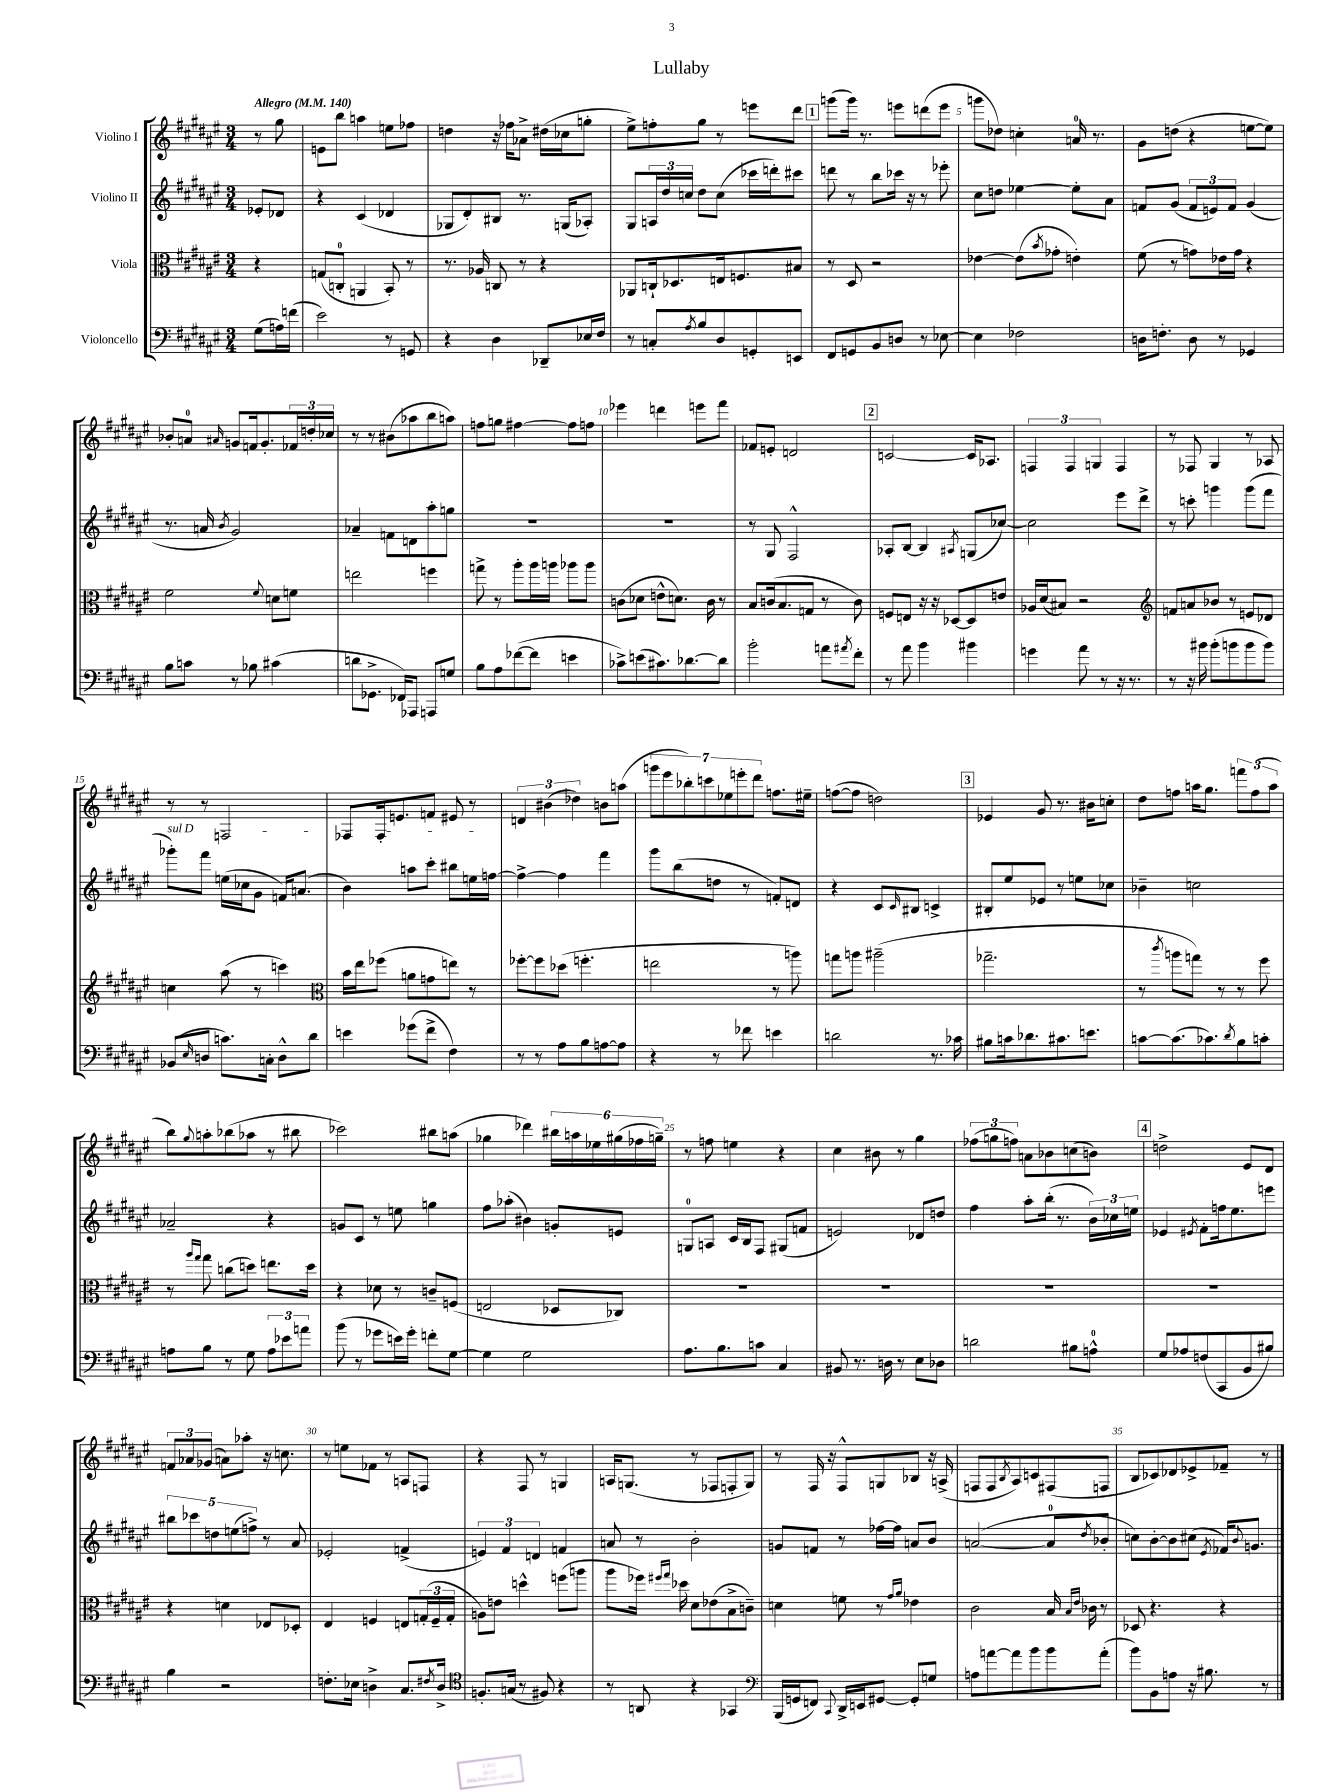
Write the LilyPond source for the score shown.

\header { title = "Lullaby" }
<<
\new StaffGroup <<
\new Staff = "s0" \with { instrumentName = "Violino I" } {
    \clef treble \key fis \major \numericTimeSignature \time 3/4 \partial 4 \tempo "Allegro" 4 = 140
    r8 gis''8 |
    e'8 b''8 a''4 e''8 fes''8 |
    d''4 r16 fes''16 aes'8-> dis''16( ces''16 g''8-. |
    eis''8->) f''8-. gis''8 r8 e'''8 dis'''8 |
    \mark \markup { \box "1" } g'''8( g'''16) r8. e'''8 d'''8( e'''8 |
    g'''8 des''8) c''4-. a'16-0 r8. |
    gis'8 d''8( r4 e''8~ e''8) |
    bes'8-. a'8-0 \grace { ais'16 } g'8 f'16 g'8.-. \tuplet 3/2 { fes'16 d''16-. ces''16 } |
    r8 r8 bis'8( aes''8 b''8 a''8) |
    f''8 g''8 fis''4~ fis''8 f''8 |
    ees'''4 d'''4 e'''8 fis'''8 |
    fes'8 e'8-. d'2 |
    \mark \markup { \box "2" } c'2~ c'16 aes8. |
    \tuplet 3/2 { f4 f4 g4 } f4 |
    r8 fes8 gis4 r8 aes8 |
    r8 r8 f2 |
    fes8 fes16-. e'8. f'8 eis'8 r8 |
    \tuplet 3/2 { d'4 bis'4( des''4) } b'8 a''8( |
    \tuplet 7/4 { g'''8 eis'''8 bes''8-.) c'''8 ees''8 e'''8-. dis'''8 } f''8. eis''16-- |
    f''8~( f''8 d''2) |
    \mark \markup { \box "3" } ees'4 gis'8 r8. bis'16 c''8-. |
    dis''8 f''8 a''16 gis''8. \tuplet 3/2 { f'''8 f''8( a''8 } |
    b''8) \appoggiatura { gis''8 } a''8-. bes''8( aes''8 r8 bis''8 |
    ces'''2) bis''8 a''8( |
    ges''4 des'''4) \tuplet 6/4 { bis''16 a''16 ees''16 gis''16( fes''16 g''16--) } |
    r8 f''8 e''4 r4 |
    cis''4 bis'8 r8 gis''4 |
    \tuplet 3/2 { fes''8( g''8 f''8) } a'8 bes'8 c''8( b'8) |
    \mark \markup { \box "4" } d''2-> eis'8 dis'8 |
    \tuplet 3/2 { f'8 aes'8 ges'8( } a'8) aes''8-. r16 c''8. |
    r8 e''8 fes'8 r8 a8 f8 |
    r4 fis8 r8 g4 |
    a16 g8.( r8 fes8 f8-. g8) |
    r8 fis16 r16 fis8-^ g8 bes8 r16 a16->( |
    f8 f8 \acciaccatura { b8 } ais8) c'8 fis8( f8 |
    b8 ces'8) des'8 ees'8-> fes'8-- r8 \bar "|." |
}
\new Staff = "s1" \with { instrumentName = "Violino II" } {
    \clef treble \key fis \major \numericTimeSignature \time 3/4 \partial 4
    ees'8-. des'8 |
    r4 cis'4( des'4 |
    ges8 dis'8-.) bis8 r8. g16( aes8-.) |
    gis8 \tuplet 3/2 { a16 dis''16 c''16 } dis''8 c''8( ces'''16 d'''16-.) cis'''8 |
    \mark \markup { \box "1" } d'''8 r8 b''8 ces'''16 r16 r8 ees'''8-. |
    cis''8 d''8 ees''4~ ees''8-. ais'8 |
    f'8 gis'8( \tuplet 3/2 { f'8 e'8) f'8 } gis'4( |
    r8. a'16 \acciaccatura { b'8 } gis'2) |
    aes'4-- f'8 d'8 ais''8-. g''8 |
    R2. |
    R2. |
    r8 gis8 fis2-^ |
    \mark \markup { \box "2" } aes8-. b8~ b4 \acciaccatura { ais8 } g8( ces''8~) |
    ces''2 eis'''8 dis'''8-> |
    r8 c'''8-. g'''4 g'''8( fis'''8 |
    \once \override TextSpanner.bound-details.left.text = \markup { \italic "sul D" } ges'''8-.\startTextSpan) fis'''8 e''16( ces''16 gis'8 f'16) a'8.( |
    b'4) a''8 cis'''8-. bis''8 e''16 f''16~\stopTextSpan |
    f''4~-> f''4 fis'''4 |
    gis'''8 b''8( d''8 r8 f'8-.) d'8 |
    r4 cis'8 \grace { cis'16 } bis8 c'4-> |
    \mark \markup { \box "3" } bis8-. eis''8 ees'8 r8 e''8 ces''8 |
    bes'4-- c''2 |
    aes'2-- r4 |
    g'8 cis'8 r8 e''8 g''4 |
    fis''8 aes''8-.( bis'4) g'8-. e'8 |
    g8-0 a8 cis'16 b16 fis8 gis8( f'8 |
    e'2) des'8 d''8 |
    fis''4 ais''8-. b''16-.( r8. \tuplet 3/2 { b'16) ces''16 e''16 } |
    \mark \markup { \box "4" } ees'4 \acciaccatura { eis'8 } fis'8-. f''16 eis''8. e'''8 |
    \tuplet 5/4 { bis''8 ces'''8 d''8 e''8( f''8->) } r8 ais'8 |
    ees'2-. f'4->( |
    \tuplet 3/2 { e'4) fis'4 d'4 } f'4 |
    a'8 r8 b'2-. |
    g'8 f'8 r8 fes''16~ fes''16 a'8 b'8 |
    a'2~( a'8-0 \acciaccatura { dis''8 } bes'8-. |
    c''8) b'8~-. b'8 cis''8( \acciaccatura { eis'8 } fes'16) \appoggiatura { b'8 } g'8. \bar "|." |
}
\new Staff = "s2" \with { instrumentName = "Viola" } {
    \clef alto \key fis \major \numericTimeSignature \time 3/4 \partial 4
    r4 |
    g8( c8-0-. a,4 b,8-.) r8 |
    r8. aes16 c8 r8 r4 |
    aes,8 c16-! des8. e16 f8. bis8 |
    \mark \markup { \box "1" } r8 dis8 r2 |
    ees'4~ ees'8( \acciaccatura { b'8 } ges'8-. e'4-.) |
    fis'8( r8 g'8) ees'16 g'16 r4 |
    fis'2 \appoggiatura { fis'8 } d'8 f'8 |
    e''2 f''4 |
    g''8-> r8 ais''8-. ais''16 a''16 aes''8 aes''8 |
    c'8( des'8 e'8-^ d'8.) c'16 r8 |
    b8 c'16( b8. g8 r8 c'8) |
    \mark \markup { \box "2" } f8 e8 r16 r16 des8~ des8 e'8 |
    aes16 dis'16( bis8) r2 |
    \clef treble f'8 a'8 bes'8 r8 e'8 des'8 |
    c''4 ais''8( r8 c'''4) |
    \clef alto b'16 eis''16 fes''8( a'8 g'8 e''8) r8 |
    fes''8~-. fes''8 des''8( f''4.-. |
    e''2 r8 a''8) |
    g''8 a''8 ais''2--( |
    \mark \markup { \box "3" } ges''2.-- |
    r8 \acciaccatura { cis'''8 } a''8 g''8) r8 r8 fis''8 |
    r8 \grace { ais''16 gis''16 } gis''8 c''8( d''8) e''8. d''16 |
    r4 des'8 r8 c'8-- f8( |
    e2 des8 ces8) |
    R2. |
    R2. |
    R2. |
    \mark \markup { \box "4" } R2. |
    r4 d'4 ees8 des8-. |
    eis4 f4 e8 \tuplet 3/2 { g16-.( f16-- g16-. } |
    a8) e'8 d''4-^ f''8( a''8 |
    ais''8 fes''16) \grace { fis''16 gis''16 } des''16 dis'8 ees'8( b8-> c'8--) |
    d'4 f'8 r8 \grace { gis'16 ais'16 } ees'4 |
    cis'2 b16 \grace { b16 eis'16 } ces'16 r8 |
    des8 r4. r4 \bar "|." |
}
\new Staff = "s3" \with { instrumentName = "Violoncello" } {
    \clef bass \key fis \major \numericTimeSignature \time 3/4 \partial 4
    gis8( a16) f'16( |
    eis'2) r8 g,8 |
    r4 dis4 des,8-- ees16 fis16 |
    r8 c8-. \acciaccatura { ais8 } b8 dis8 g,8-. e,8 |
    \mark \markup { \box "1" } fis,8 g,8 b,8 d8 r8 ees8~ |
    ees4 fes2 |
    d16 f8.-. d8 r8 ges,4 |
    b8 c'8 r8 bes8 cis'4( |
    d'8 ges,8.-> fes,16) aes,,8 a,,8 g8 |
    b8 ais8 fes'8~( fes'8 e'4 |
    ces'8->) e'8( cis'8.) des'8.~ des'8 |
    b'2-. a'8 \acciaccatura { ais'8 } fis'8-. |
    \mark \markup { \box "2" } r8 ais'8 b'4 bis'4 |
    g'4 ais'8 r8 r16 r8. |
    r8 r16 bis'16 bis'8-.( b'8 b'8 b'8) |
    bes,8( \grace { eis16 } d8 c'8.) c16-. d8-^ dis'8 |
    e'4 ges'8( fis'8-> fis4) |
    r8 r8 ais8 b8 a8~ a8 |
    r4 r8 fes'8 e'4 |
    d'2 r8. ces'16 |
    \mark \markup { \box "3" } bis8 c'16 des'8. cis'8. e'8. |
    c'8~ c'8.( ces'8.) \acciaccatura { dis'8 } b8 c'8-. |
    a8 b8 r8 gis8 \tuplet 3/2 { a8 ees'8 a'8 } |
    b'8( r8 ges'8 e'16) ges'16-. f'8-. gis8~ |
    gis4 gis2 |
    ais8. b8. c'8 cis4 |
    bis,8 r8. d16 r8 eis8 des8 |
    d'2 bis8 a8-0-^ |
    \mark \markup { \box "4" } gis8 aes8 f8( cis,8 b,8 bis8) |
    b4 r2 |
    f8.-. ees16 d4-> cis8. \acciaccatura { fis8 } d16-> |
    \clef tenor f8.-. g16( r8 fis8) r4 |
    r8 a,8 r4 ges,4 |
    \clef bass b,,16( g,16 f,8) \appoggiatura { cis,8 } dis,16-> e,16 gis,8~ gis,8-. g8 |
    a8 a'8~ a'8 b'8 b'8 a'8-.( |
    b'8) b,8 a8 r16 bis8. r8 \bar "|." |
}
>>
>>
\layout { \context { \Score \override BarNumber.break-visibility = ##(#f #t #t) barNumberVisibility = #(every-nth-bar-number-visible 5) } }
